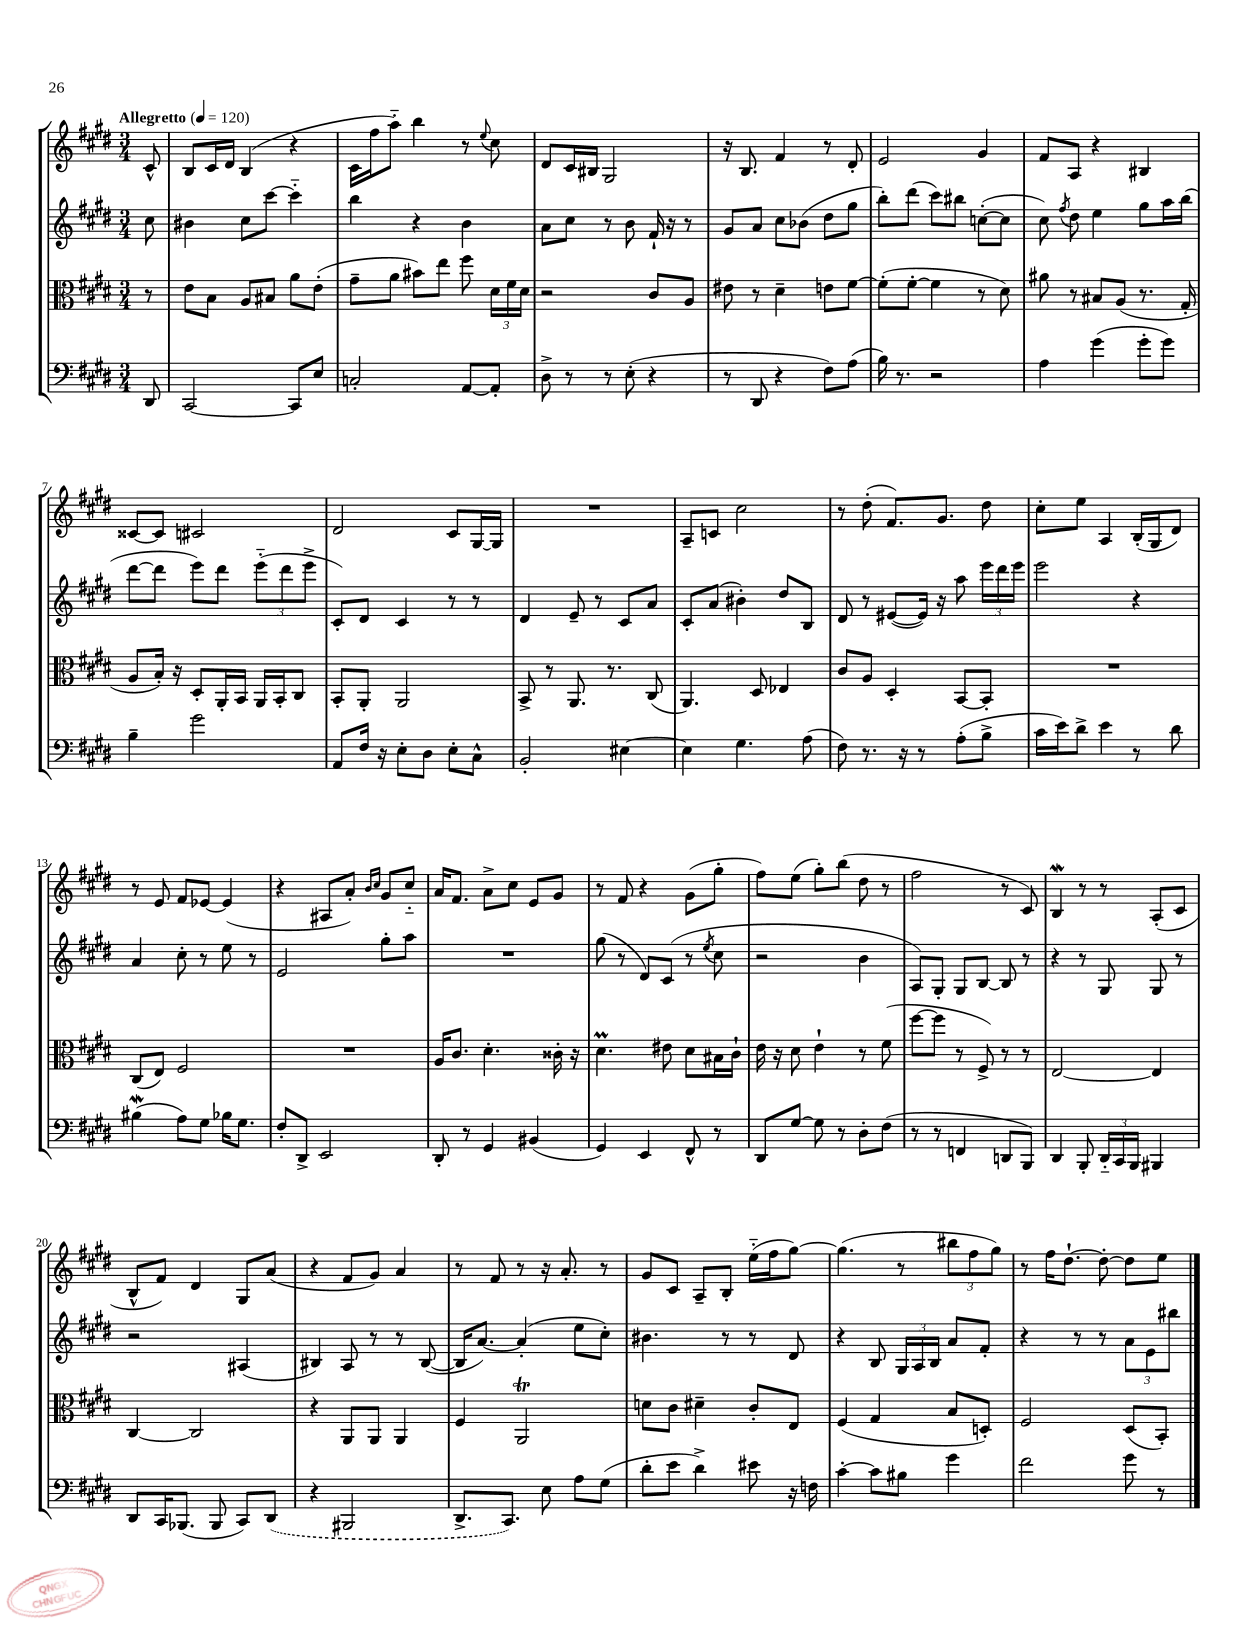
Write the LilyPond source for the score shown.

<<
\new StaffGroup <<
\new Staff = "s0" {
    \clef treble \key e \major \numericTimeSignature \time 3/4 \partial 8 \tempo "Allegretto" 4 = 120
    \autoBeamOff cis'8-^ |
    b8[ cis'16 dis'16] b4( r4 |
    cis'16[ fis''16 a''8]-_) b''4 r8 \appoggiatura { e''8 } cis''8 |
    dis'8[ cis'16 bis16] gis2 |
    r16 b8. fis'4 r8 dis'8-. |
    e'2 gis'4 |
    fis'8[ a8] r4 bis4 |
    cisis'8[~ cisis'8] cis'2 |
    dis'2 cis'8[ gis16~ gis16] |
    R2. |
    a8[-- c'8] cis''2 |
    r8 dis''8-.( fis'8.[) gis'8.] dis''8 |
    cis''8[-. e''8] a4 b16[-.( gis16 dis'8]) |
    r8 e'8 fis'8[ ees'8]~ ees'4( |
    r4 ais8[ a'8]-.) \grace { b'16[ cis''16] } gis'8[ cis''8]-_ |
    a'16[ fis'8.] a'8[-> cis''8] e'8[ gis'8] |
    r8 fis'8 r4 gis'8[( gis''8]-. |
    fis''8[) e''8]( gis''8[-.) b''8]( dis''8 r8 |
    fis''2 r8 cis'8) |
    b4\mordent r8 r8 a8[-.( cis'8] |
    b8[-^ fis'8]) dis'4 gis8[ a'8]( |
    r4 fis'8[ gis'8]) a'4 |
    r8 fis'8 r8 r16 a'8.-. r8 |
    gis'8[ cis'8] a8[-- b8]-. e''16[-_( fis''16 gis''8]~) |
    gis''4.( r8 \tuplet 3/2 { bis''8[ fis''8 gis''8]) } |
    r8 fis''16[ dis''8.]~-! dis''8~-. dis''8[ e''8] \bar "|." |
}
\new Staff = "s1" {
    \clef treble \key e \major \numericTimeSignature \time 3/4 \partial 8
    \autoBeamOff cis''8 |
    bis'4 cis''8[ cis'''8]~ cis'''4-_ |
    b''4 r4 b'4 |
    a'8[ cis''8] r8 b'8 fis'16-! r16 r8 |
    gis'8[ a'8] cis''8[ bes'8]( dis''8[ gis''8] |
    b''8[-.) dis'''8]( cis'''8[) bis''8] c''8[~-.( c''8] |
    cis''8) \acciaccatura { fis''8 } dis''8 e''4 gis''8[ a''16 b''16]( |
    dis'''8[~ dis'''8] e'''8[) dis'''8] \tuplet 3/2 { e'''8[-_( dis'''8 e'''8]-> } |
    cis'8[-.) dis'8] cis'4 r8 r8 |
    dis'4 e'8-- r8 cis'8[ a'8] |
    cis'8[-. a'8]( bis'4-.) dis''8[ b8] |
    dis'8 r8 eis'8[~( eis'16]) r16 a''8 \tuplet 3/2 { e'''16[ dis'''16 e'''16] } |
    e'''2 r4 |
    a'4 cis''8-. r8 e''8 r8 |
    e'2 gis''8[-. a''8] |
    R2. |
    gis''8( r8 dis'8[) cis'8]( r8 \acciaccatura { e''8 } cis''8 |
    r2 b'4 |
    a8[) gis8]-. gis8[ b8]~ b8 r8 |
    r4 r8 gis8 gis8 r8 |
    r2 ais4( |
    bis4) a8 r8 r8 bis8~( |
    bis16[ a'8.]~) a'4-.( e''8[ cis''8]-.) |
    bis'4. r8 r8 dis'8 |
    r4 b8 \tuplet 3/2 { gis16[ a16 b16] } a'8[ fis'8]-. |
    r4 r8 r8 \tuplet 3/2 { a'8[ e'8 bis''8] } \bar "|." |
}
\new Staff = "s2" {
    \clef alto \key e \major \numericTimeSignature \time 3/4 \partial 8
    \autoBeamOff r8 |
    e'8[ b8] a8[ bis8] a'8[ e'8]-.( |
    gis'8[-- a'8] bis'8[) e''8] fis''8 \tuplet 3/2 { dis'16[ fis'16 dis'16] } |
    r2 cis'8[ a8] |
    eis'8 r8 dis'4-- e'8[ fis'8]~ |
    fis'8[-.( fis'8]~-. fis'4 r8 dis'8) |
    ais'8 r8 bis8[ a8]( r8. gis16-. |
    a8[ b16]-.) r16 dis8[-. a,16-. b,16] a,16[ b,16-. cis8] |
    b,8[-. a,8]-. a,2 |
    b,8-> r8 a,8. r8. cis8( |
    a,4.) dis8 ees4 |
    cis'8[ a8] dis4-. b,8[~ b,8]-. |
    R2. |
    cis8[( e8]) fis2 |
    R2. |
    a16[ cis'8.] dis'4.-. cisis'16-. r16 |
    dis'4.\prall eis'8 dis'8[ bis16 cis'16]-! |
    e'16 r16 dis'8 e'4-! r8 fis'8( |
    fis''8[~ fis''8] r8 fis8->) r8 r8 |
    e2~ e4 |
    cis4~ cis2 |
    r4 a,8[ a,8] a,4 |
    fis4 a,2\trill |
    d'8[ cis'8] dis'4-- cis'8[-. e8] |
    fis4( gis4 b8[ d8]-.) |
    fis2 dis8[( b,8]-.) \bar "|." |
}
\new Staff = "s3" {
    \clef bass \key e \major \numericTimeSignature \time 3/4 \partial 8
    \autoBeamOff dis,8 |
    cis,2~ cis,8[ e8] |
    c2-. a,8[~ a,8]-. |
    dis8-> r8 r8 e8-.( r4 |
    r8 dis,8 r4 fis8[) a8]( |
    b16) r8. r2 |
    a4 gis'4( gis'8[-. gis'8]) |
    b4-- gis'2 |
    a,8[ fis16] r16 e8[-. dis8] e8[-. cis8]-^ |
    b,2-. eis4~ |
    eis4 gis4. a8( |
    fis8) r8. r16 r8 a8[-.( b8]-> |
    cis'16[ e'16) dis'8]-> e'4 r8 dis'8 |
    bis4\mordent( a8[) gis8] bes16[ gis8.] |
    fis8[-. dis,8]-> e,2 |
    dis,8-. r8 gis,4 bis,4( |
    gis,4) e,4 fis,8-^ r8 |
    dis,8[ gis8]~ gis8 r8 dis8[-. fis8]( |
    r8 r8 f,4 d,8[ b,,8]) |
    dis,4 b,,8-. \tuplet 3/2 { dis,16[-_ cis,16 b,,16] } bis,,4 |
    dis,8[ cis,16 bes,,8.]( bes,,8 cis,8[) \once \slurDashed dis,8]( |
    r4 bis,,2 |
    dis,8.[-> cis,8.]) e8 a8[ gis8]( |
    dis'8[-. e'8] dis'4->) eis'8 r16 f16 |
    cis'4~-. cis'8[ bis8] gis'4 |
    fis'2 gis'8 r8 \bar "|." |
}
>>
>>
